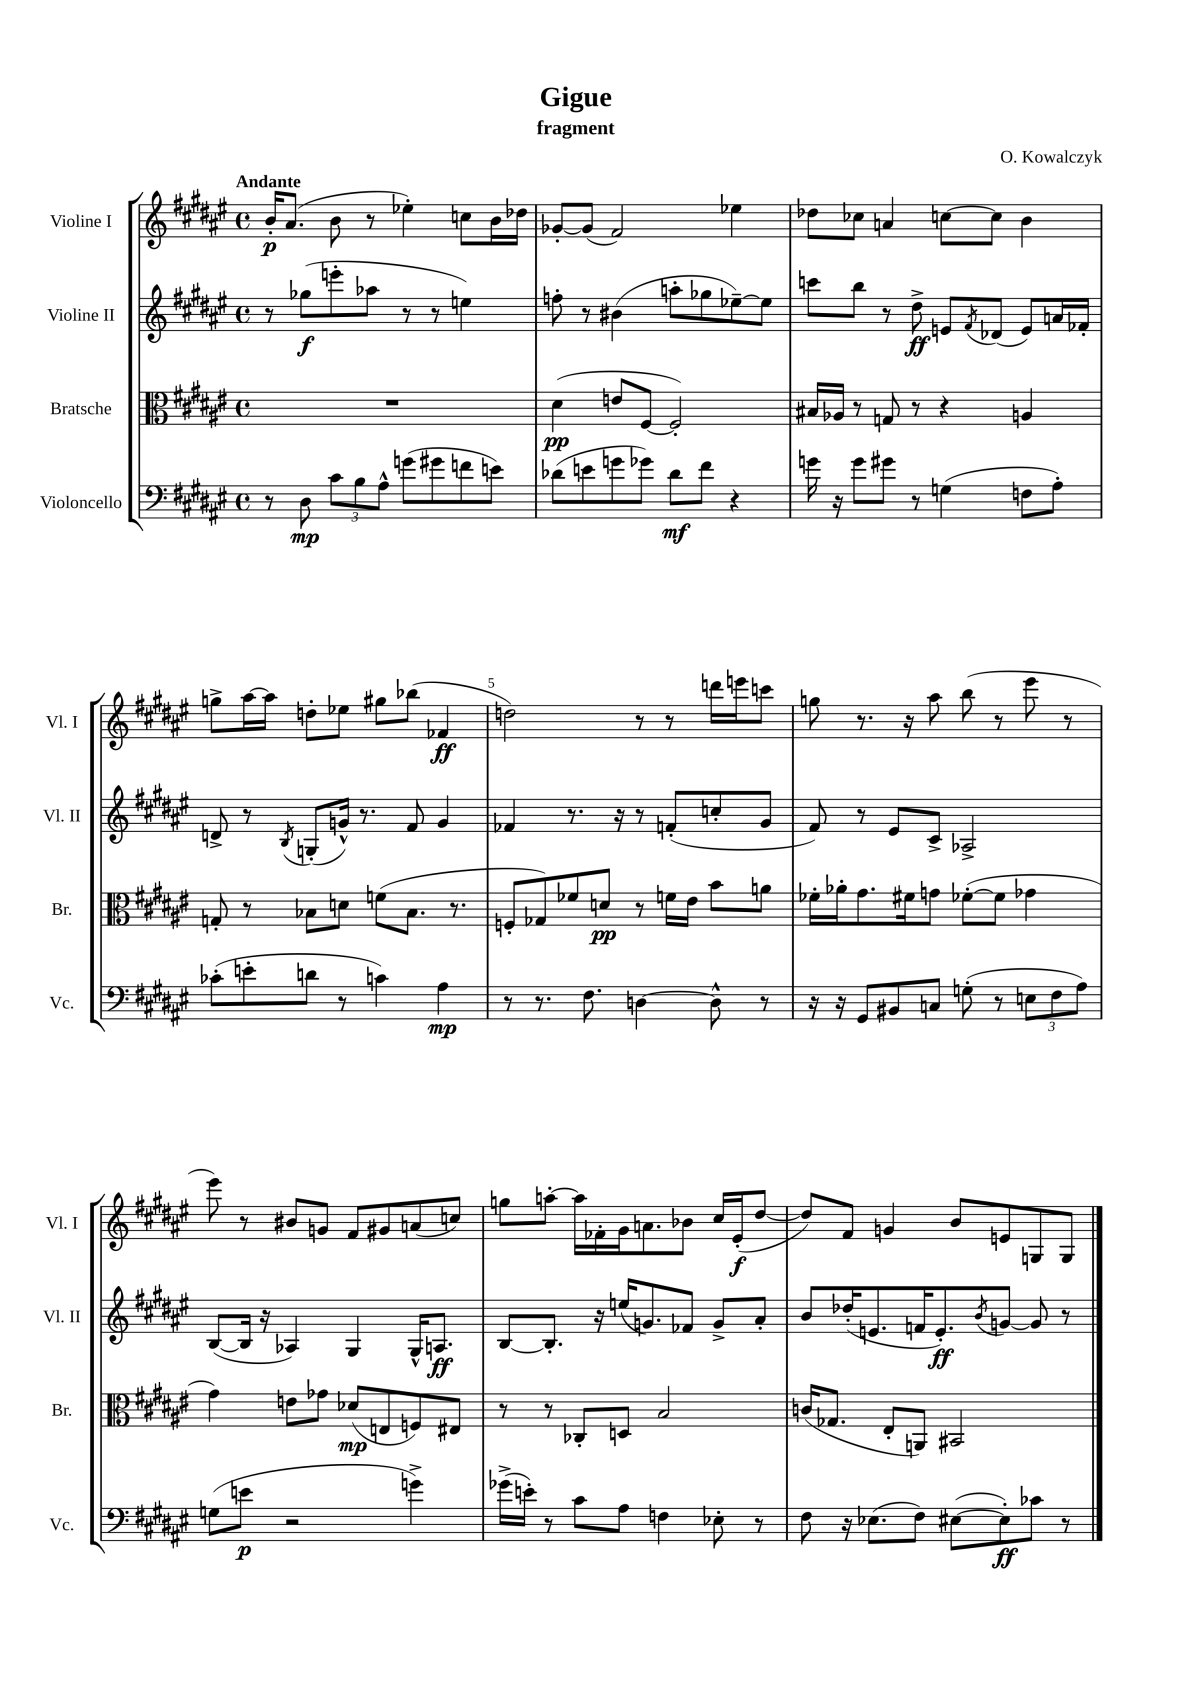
\header { title = "Gigue" composer = "O. Kowalczyk" subtitle = "fragment" }
<<
\new StaffGroup <<
\new Staff = "s0" \with { instrumentName = "Violine I" shortInstrumentName = "Vl. I" } {
    \clef treble \key fis \major \defaultTimeSignature \time 4/4 \tempo "Andante"
    b'16-.\p ais'8.( b'8 r8 ees''4-.) c''8 b'16 des''16 |
    ges'8~-. ges'8( fis'2) ees''4 |
    des''8 ces''8 a'4 c''8~ c''8 b'4 |
    g''8-> ais''16~ ais''16 d''8-. ees''8 gis''8 bes''8( fes'4\ff |
    d''2) r8 r8 d'''16 e'''16 c'''8 |
    g''8 r8. r16 ais''8 b''8( r8 eis'''8 r8 |
    eis'''8) r8 bis'8 g'8 fis'8 gis'8 a'8( c''8) |
    g''8 a''8~-. a''16 fes'16-. gis'16 a'8. bes'8 cis''16 eis'16-.\f( dis''8~ |
    dis''8) fis'8 g'4 b'8 e'8 g8 g8 \bar "|." |
}
\new Staff = "s1" \with { instrumentName = "Violine II" shortInstrumentName = "Vl. II" } {
    \clef treble \key fis \major \defaultTimeSignature \time 4/4
    r8 ges''8\f( e'''8-. aes''8 r8 r8 e''4) |
    f''8-. r8 bis'4( a''8-. ges''8 ees''8~--) ees''8 |
    c'''8 b''8 r8 dis''8->\ff e'8 \acciaccatura { fis'8 } des'8( e'8) a'16 fes'16-. |
    d'8-> r8 \acciaccatura { b8 } g8-.( g'16-^) r8. fis'8 g'4 |
    fes'4 r8. r16 r8 f'8-.( c''8-. gis'8 |
    fis'8) r8 eis'8 cis'8-> aes2-> |
    b8~( b16 r16 aes4) gis4 gis16-^ a8.\ff |
    b8~ b8.-. r16 e''16( g'8.) fes'8 g'8-> ais'8-. |
    b'8 des''16-.( e'8. f'16 e'8.-.\ff) \acciaccatura { b'8 } g'8~ g'8 r8 \bar "|." |
}
\new Staff = "s2" \with { instrumentName = "Bratsche" shortInstrumentName = "Br." } {
    \clef alto \key fis \major \defaultTimeSignature \time 4/4
    R1 |
    dis'4\pp( e'8 fis8~ fis2-.) |
    bis16 aes16 r8 g8 r8 r4 a4 |
    g8-. r8 bes8 d'8 f'8( bes8. r8. |
    f8-. ges8) fes'8 d'8\pp r8 f'16 eis'16 b'8 a'8 |
    fes'16-. aes'16-. gis'8. fis'16 g'8 fes'8~-.( fes'8 ges'4 |
    gis'4) e'8 ges'8 des'8\mp( e8 f8) eis8 |
    r8 r8 ces8-. d8 b2 |
    c'16( ges8. eis8-. a,8) bis,2 \bar "|." |
}
\new Staff = "s3" \with { instrumentName = "Violoncello" shortInstrumentName = "Vc." } {
    \clef bass \key fis \major \defaultTimeSignature \time 4/4
    r8 dis8\mp \tuplet 3/2 { cis'8 b8 ais8-^ } g'8( gis'8 f'8 e'8) |
    des'8( e'8 g'8 ges'8) des'8\mf fis'8 r4 |
    g'16 r16 g'8 gis'8 r8 g4( f8 ais8-.) |
    ces'8-.( e'8-. d'8 r8 c'4) ais4\mp |
    r8 r8. fis8. d4~ d8-^ r8 |
    r16 r16 gis,8 bis,8 c8 g8-.( r8 \tuplet 3/2 { e8 fis8 ais8) } |
    g8( e'8\p r2 g'4->) |
    ges'16->( e'16-.) r8 cis'8 ais8 f4 ees8-. r8 |
    fis8 r16 ees8.( fis8) eis8~( eis8-.\ff) ces'8 r8 \bar "|." |
}
>>
>>
\layout { \context { \Score \override BarNumber.break-visibility = ##(#f #t #t) barNumberVisibility = #(every-nth-bar-number-visible 5) } }
